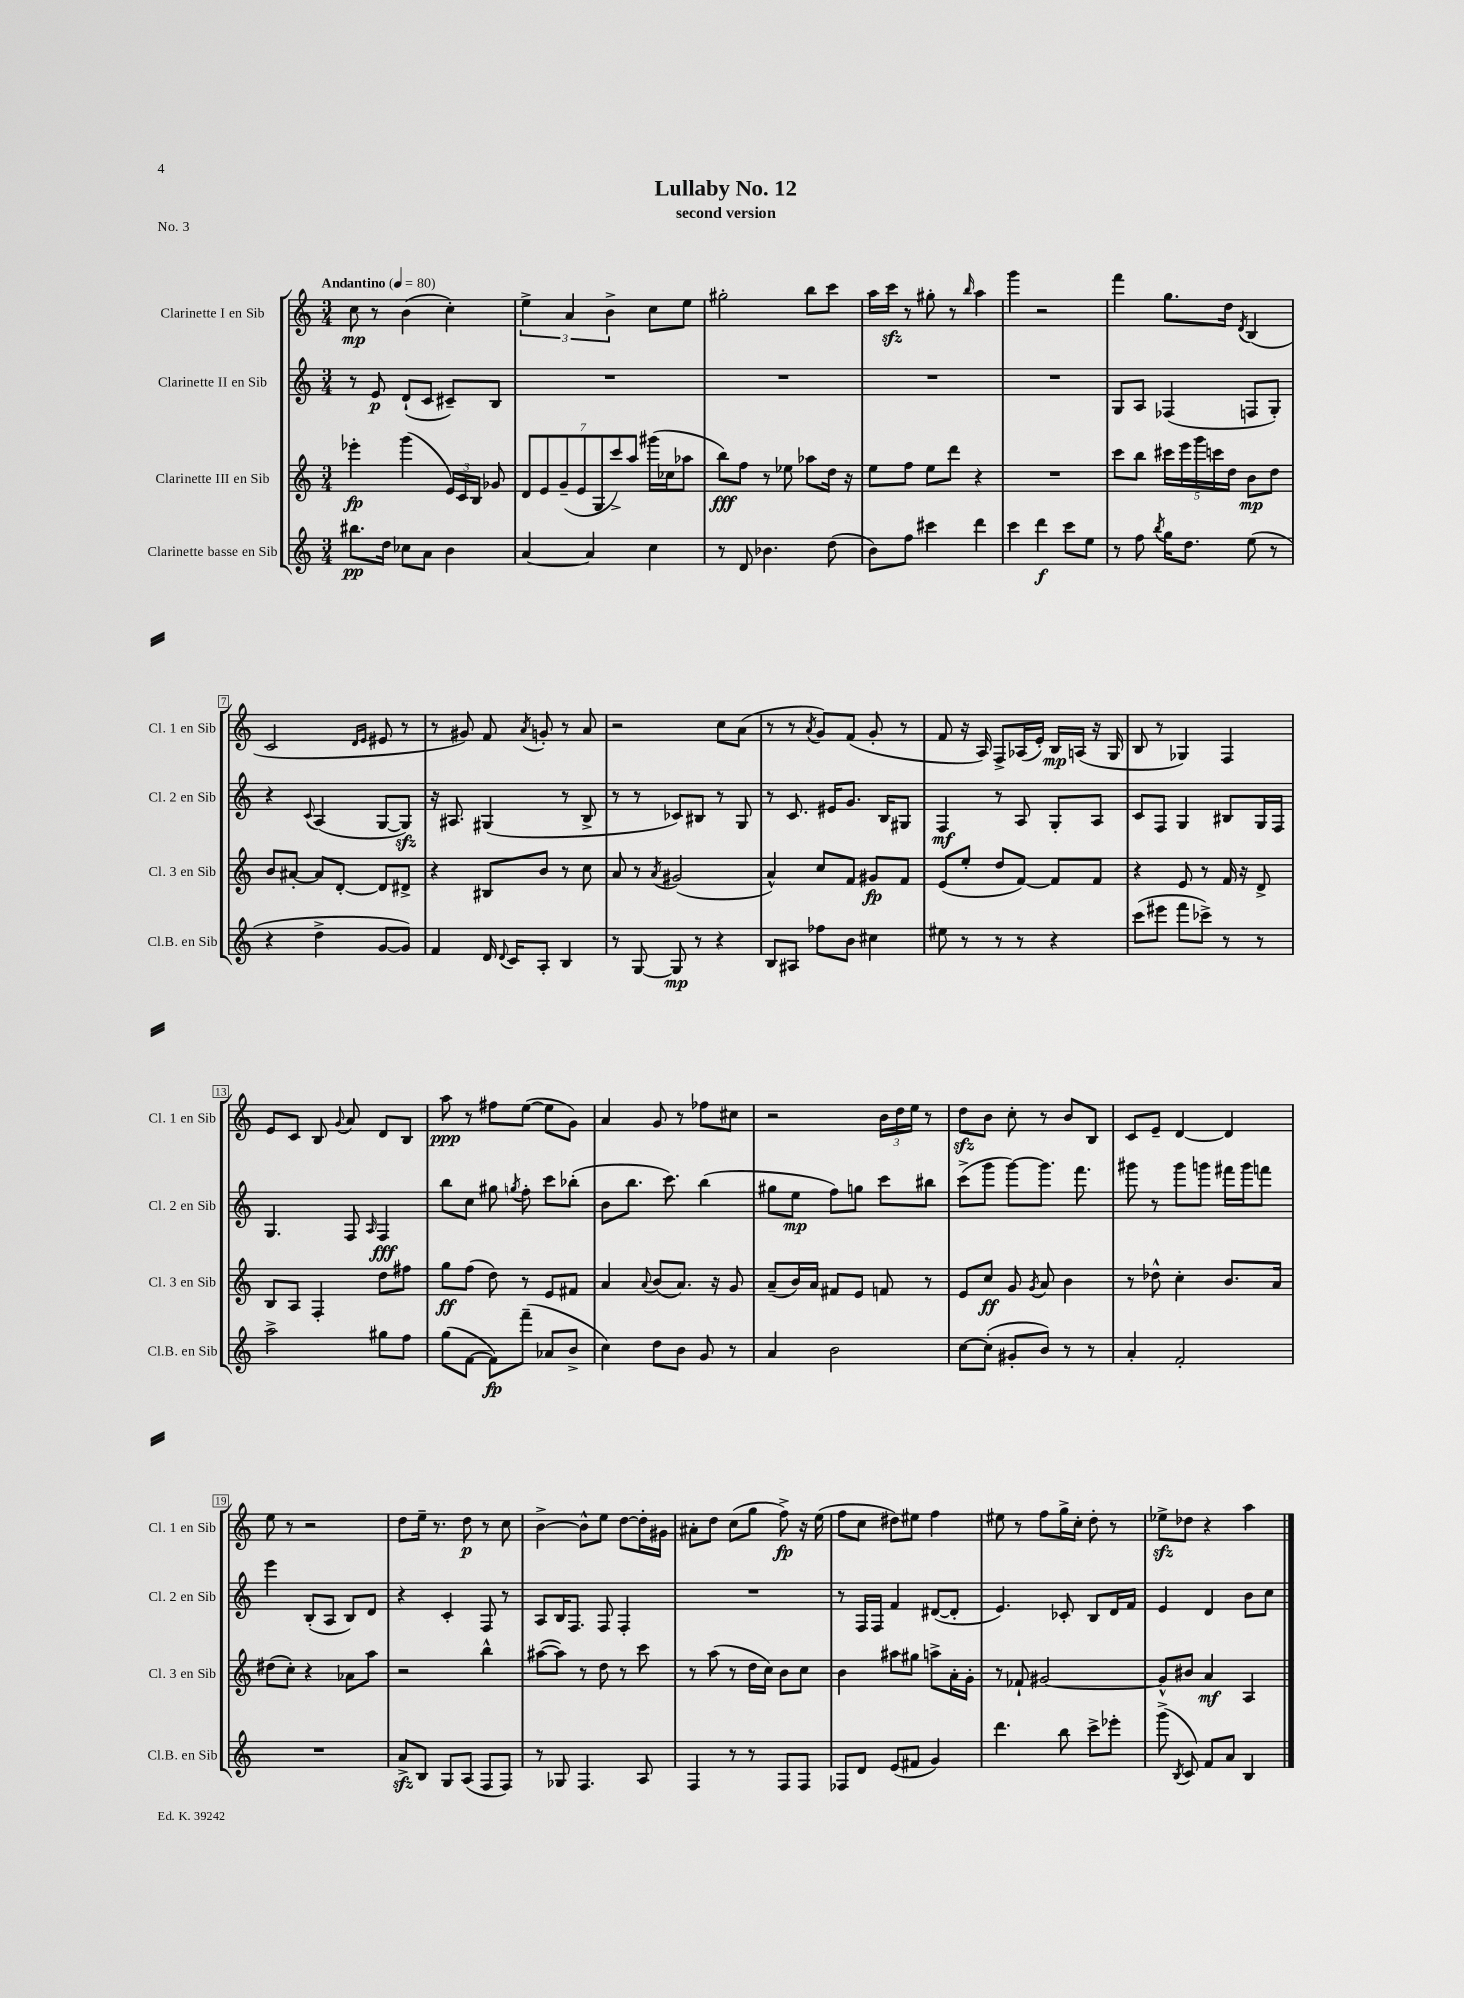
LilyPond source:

\header { title = "Lullaby No. 12" subtitle = "second version" piece = "No. 3" }
<<
\new StaffGroup <<
\new Staff = "s0" \with { instrumentName = "Clarinette I en Sib" shortInstrumentName = "Cl. 1 en Sib" } {
    \clef treble \key c \major \numericTimeSignature \time 3/4 \tempo "Andantino" 4 = 80
    \autoBeamOff c''8\mp r8 b'4( c''4-.) |
    \tuplet 3/2 { e''4-> a'4 b'4-> } c''8[ e''8] |
    gis''2-. b''8[ c'''8] |
    a''16[ c'''16]\sfz r8 gis''8-. r8 \grace { b''16 } a''4 |
    g'''4 r2 |
    f'''4 g''8.[ d''16] \acciaccatura { d'8 } b4( |
    c'2 \grace { d'16[ e'16] } eis'8 r8 |
    r8 gis'8) f'8 \acciaccatura { a'8 } g'8-. r8 a'8 |
    r2 c''8[ a'8]( |
    r8 r8 \acciaccatura { a'8 } g'8[) f'8]( g'8-. r8 |
    f'8 r16 a16) f8[-> aes16( e'16]-.) b16[\mp a16]( r16 g16 |
    b8 r8 ges4) f4 |
    e'8[ c'8] b8 \appoggiatura { g'8 } a'8 d'8[ b8] |
    a''8\ppp r8 fis''8[ e''8]~( e''8[ g'8]) |
    a'4 g'8 r8 fes''8[ cis''8] |
    r2 \tuplet 3/2 { b'16[ d''16 e''16] } r8 |
    d''8[\sfz b'8] c''8-. r8 b'8[ b8] |
    c'8[ e'8]-- d'4~ d'4 |
    e''8 r8 r2 |
    d''8[ e''16]-- r8. d''8\p r8 c''8 |
    b'4~-> b'8[-^ e''8] d''8[~ d''16-. gis'16] |
    ais'8[-. d''8] c''8[( g''8] f''8->\fp) r16 e''16( |
    f''8[ c''8] dis''8[) eis''8] f''4 |
    eis''8 r8 f''8[ g''16-> c''16]-. d''8-. r8 |
    ees''8[->\sfz des''8] r4 a''4 \bar "|." |
}
\new Staff = "s1" \with { instrumentName = "Clarinette II en Sib" shortInstrumentName = "Cl. 2 en Sib" } {
    \clef treble \key c \major \numericTimeSignature \time 3/4
    \autoBeamOff r8 e'8\p d'8[-!( c'8] cis'8[--) b8] |
    R2. |
    R2. |
    R2. |
    R2. |
    g8[ a8] fes4( f8[ g8]-.) |
    r4 \appoggiatura { c'8 } a4( g8[~ g8]\sfz) |
    r16 ais8. gis4( r8 b8-> |
    r8 r8 ces'8[) bis8] r8 g8 |
    r8 c'8. eis'16[ g'8.] b16[ gis8] |
    f4\mf r8 a8 g8[-. a8] |
    c'8[ f8] g4 bis8[ g16 f16] |
    g4. f8 \grace { a16 } f4\fff |
    b''8[ c''8] gis''8 \acciaccatura { g''8 } f''8-. c'''8[ bes''8]-.( |
    b'8[ b''8.] c'''8.) b''4( |
    gis''8[ e''8]\mp f''8[) g''8] c'''8[ bis''8] |
    c'''8[->( g'''8] g'''8[~) g'''8.] f'''8. |
    gis'''8 r8 gis'''8[ g'''8] fis'''16[ g'''16 f'''8] |
    e'''4 b8[-.( a8] b8[) d'8] |
    r4 c'4-. f8 r8 |
    a8[ b16 f8.] f8 f4-. |
    R2. |
    r8 f16[ f16] f'4 dis'8[~( dis'8]-. |
    e'4.) ces'8-. b8[ d'16 f'16] |
    e'4 d'4 b'8[ c''8] \bar "|." |
}
\new Staff = "s2" \with { instrumentName = "Clarinette III en Sib" shortInstrumentName = "Cl. 3 en Sib" } {
    \clef treble \key c \major \numericTimeSignature \time 3/4
    \autoBeamOff ees'''4-.\fp g'''4( \tuplet 3/2 { e'16[) c'16 b16] } ges'8 |
    \tuplet 7/4 { d'8[ e'8 g'8--( e'8 g8 c'''8->) a''8] } gis'''16[( ces''16 aes''8] |
    b''8[\fff) f''8] r8 ees''8 aes''8[ d''16] r16 |
    e''8[ f''8] e''8[ d'''8] r4 |
    R2. |
    c'''8[ b''8] \tuplet 5/4 { cis'''16[ e'''16 g'''16 c'''16 d''16] } b'8[\mp d''8] |
    b'8[ ais'8]~-. ais'8[ d'8]~-. d'8[ dis'8]-> |
    r4 bis8[ b'8] r8 c''8 |
    a'8 r8 \acciaccatura { a'8 } gis'2( |
    a'4-^) c''8[ f'8] gis'8[\fp f'8] |
    e'8[( e''8]-. d''8[ f'8]~) f'8[ f'8] |
    r4 e'8 r8 f'16 r16 d'8-> |
    b8[ a8] f4-. d''8[ fis''8] |
    g''8[\ff f''8]( d''8) r8 e'8[ fis'8] |
    a'4 \appoggiatura { a'8 } b'8[( a'8.]) r16 g'8 |
    a'8[--( b'16) a'16] fis'8[ e'8] f'8 r8 |
    e'8[ c''8]\ff g'8 \acciaccatura { g'8 } a'8 b'4 |
    r8 des''8-^ c''4-. b'8.[ a'16] |
    dis''8[( c''8]-.) r4 aes'8[ a''8] |
    r2 b''4-^ |
    ais''8[~( ais''8]) r8 d''8 r8 c'''8 |
    r8 a''8( r8 d''16[ c''16]) b'8[ c''8] |
    b'4 ais''8[ gis''8] a''8[-> a'16-. g'16]-. |
    r8 fes'8-! gis'2~ |
    gis'8[-^ bis'8] a'4\mf a4 \bar "|." |
}
\new Staff = "s3" \with { instrumentName = "Clarinette basse en Sib" shortInstrumentName = "Cl.B. en Sib" } {
    \clef treble \key c \major \numericTimeSignature \time 3/4
    \autoBeamOff bis''8.[\pp d''16] ces''8[ a'8] b'4 |
    a'4~ a'4 c''4 |
    r8 d'8 bes'4. d''8( |
    b'8[) f''8] cis'''4 d'''4 |
    c'''4 d'''4\f c'''8[ e''8] |
    r8 f''8 \acciaccatura { b''8 } g''16[ d''8.] e''8( r8 |
    r4 d''4-> g'8[~ g'8]) |
    f'4 d'16 \appoggiatura { d'8 } c'16[ a8]-. b4 |
    r8 g8~ g8\mp r8 r4 |
    b8[ ais8] fes''8[ b'8] cis''4 |
    eis''8 r8 r8 r8 r4 |
    c'''8[( eis'''8] f'''8[ ces'''8]->) r8 r8 |
    a''2-> gis''8[ f''8] |
    g''8[( f'8]~ f'8[\fp) f'''8]--( aes'8[ b'8]-> |
    c''4) d''8[ b'8] g'8 r8 |
    a'4 b'2 |
    c''8[~ c''8]-.( gis'8[-. b'8]) r8 r8 |
    a'4-. f'2-. |
    R2. |
    a'8[->\sfz b8] g8[ a8]( f8[ f8]) |
    r8 ges8 f4. a8 |
    f4 r8 r8 f8[ f8] |
    fes8[ d'8] e'8[( fis'8] g'4) |
    d'''4. b''8 c'''8[-> ees'''8]-. |
    g'''8->( \acciaccatura { b8 } c'8) f'8[ a'8] b4 \bar "|." |
}
>>
>>
\layout { \context { \Score \override BarNumber.stencil = #(make-stencil-boxer 0.1 0.3 ly:text-interface::print) } }
